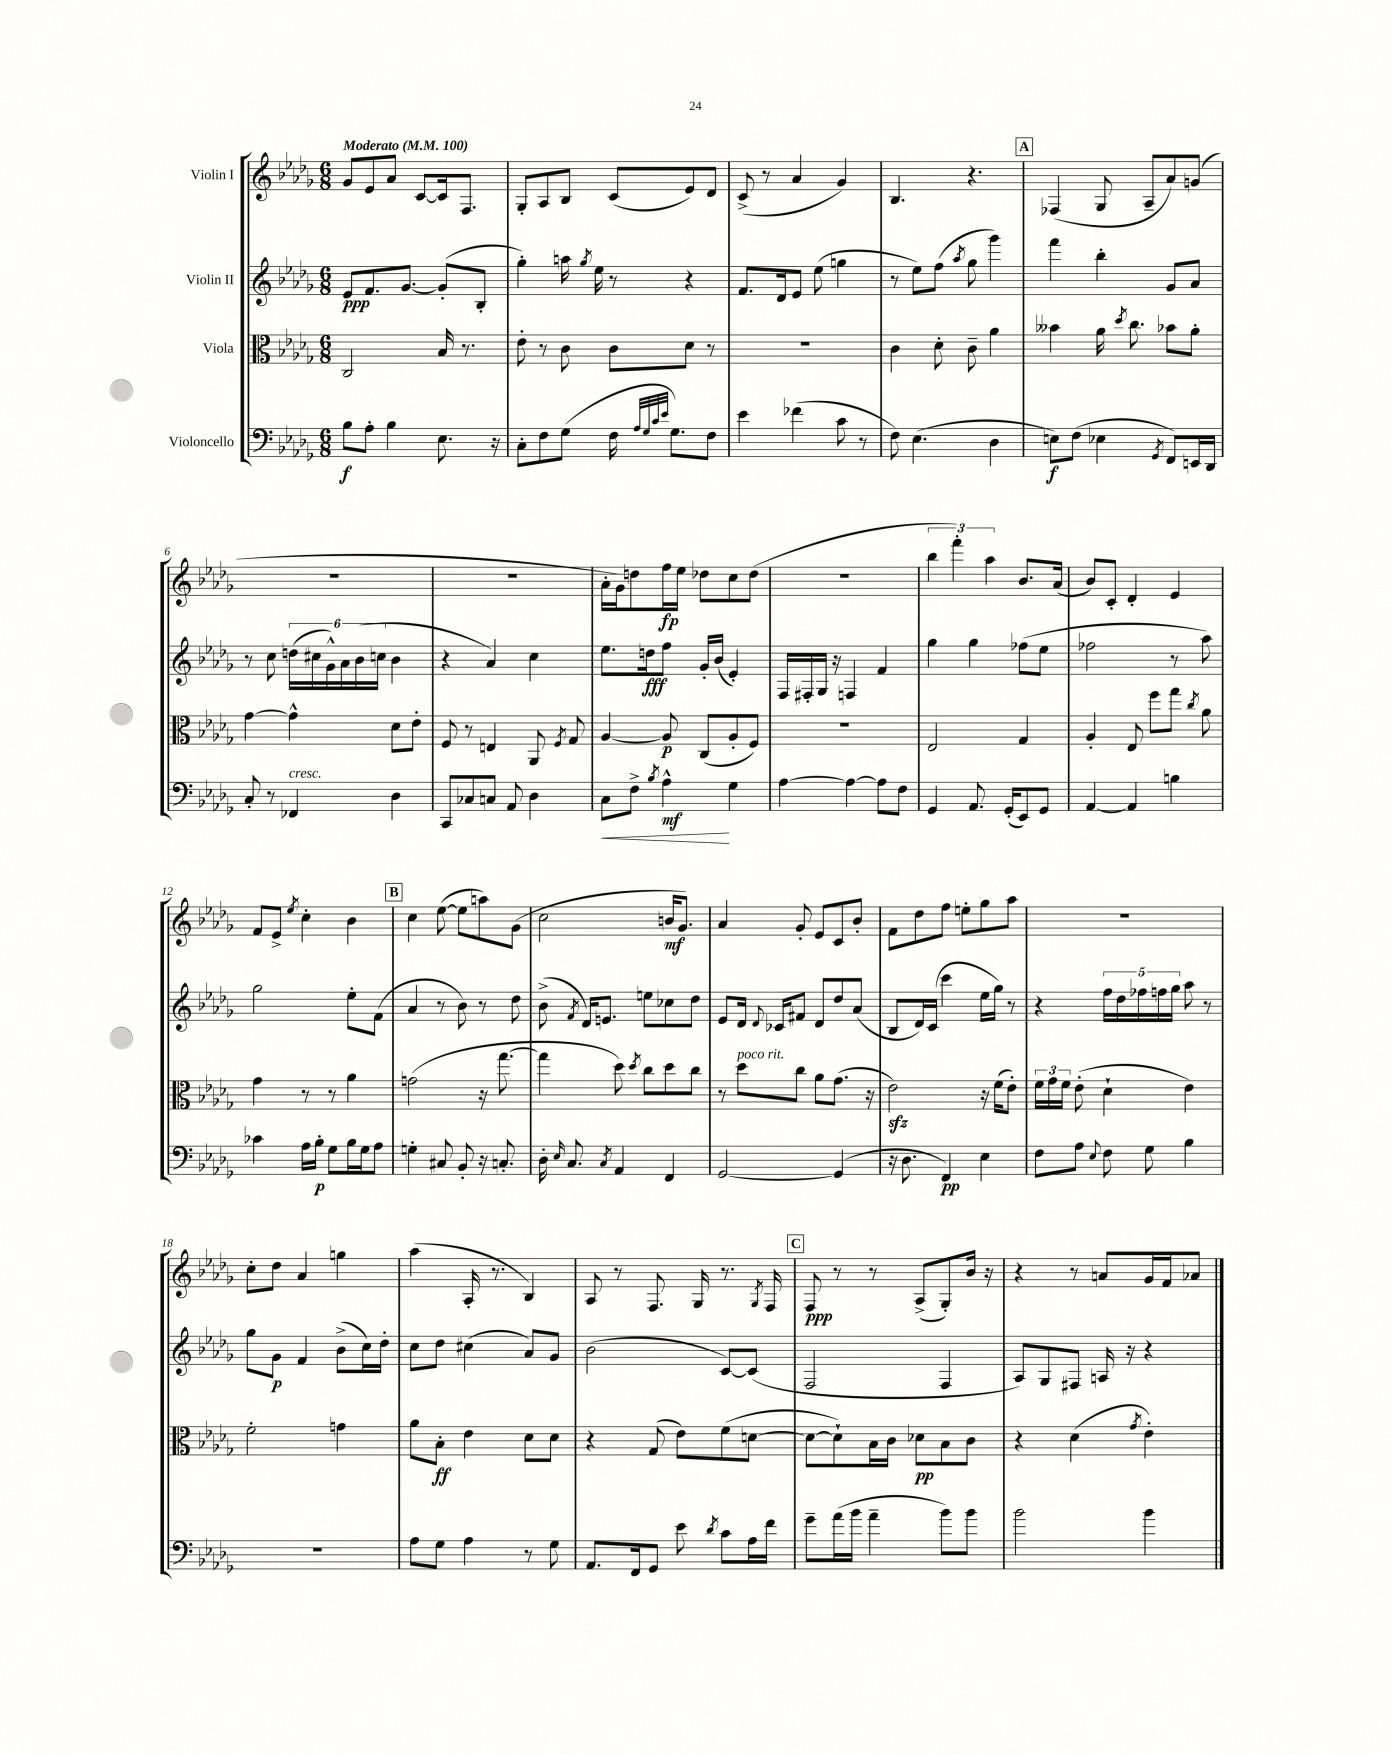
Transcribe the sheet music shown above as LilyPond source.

<<
\new StaffGroup <<
\new Staff = "s0" \with { instrumentName = "Violin I" } {
    \clef treble \key des \major \numericTimeSignature \time 6/8 \tempo "Moderato" 4 = 100
    \autoBeamOff ges'8[ ees'8 aes'8] c'8[~ c'16 f8.] |
    ges8[-. aes8 bes8] c'8[( ees'8) des'8] |
    c'8->( r8 aes'4 ges'4) |
    bes4. r4. |
    \mark \markup { \box "A" } fes4( ges8 aes8[-- aes'8) g'8]( |
    R2. |
    R2. |
    aes'16[-. ges'16) d''8 f''16\fp ees''16] des''8[ c''8 des''8]( |
    R2. |
    \tuplet 3/2 { bes''4 f'''4-.) aes''4 } bes'8.[ aes'16]( |
    bes'8[) c'8]-. des'4-. ees'4 |
    f'8[ ees'8]-> \acciaccatura { ees''8 } c''4-. bes'4 |
    \mark \markup { \box "B" } c''4 ees''8~( ees''8[ a''8) ges'8]( |
    c''2 b'16[\mf ges'8.]) |
    aes'4 ges'8-. ees'8[ c'8 bes'8]-. |
    f'8[ des''8 f''8] e''8[-. ges''8 aes''8] |
    R2. |
    c''8[-. des''8] aes'4 g''4 |
    aes''4( aes16-. r8. bes4) |
    aes8 r8 f8. ges16 r8. \acciaccatura { ges8 } f16 |
    \mark \markup { \box "C" } f8\ppp r8 r8 aes8[->( ges8-.) bes'16] r16 |
    r4 r8 a'8[ ges'16 f'16 aes'8] \bar "|." |
}
\new Staff = "s1" \with { instrumentName = "Violin II" } {
    \clef treble \key des \major \numericTimeSignature \time 6/8
    \autoBeamOff ees'8[\ppp f'8. ges'8.]~ ges'8[-.( bes8]-. |
    ges''4-.) a''16 \acciaccatura { ges''8 } ees''16 r8 r4 |
    f'8.[ des'16 ees'8] ees''8( g''4 |
    r8 ees''8[) f''8]( \acciaccatura { aes''8 } ges''8 ges'''4) |
    \mark \markup { \box "A" } f'''4 bes''4-. ges'8[ aes'8] |
    r8 c''8 \tuplet 6/4 { d''16[( cis''16 ges'16-^) aes'16 bes'16( c''16] } bes'4 |
    r4 aes'4) c''4 |
    ees''8.[ d''16\fff f''8] ges'16[-. bes'16]( ees'4-.) |
    f16[ fis16-. ges16] r16 f4 f'4 |
    ges''4 ges''4 fes''8[( ees''8] |
    fes''2 r8 aes''8) |
    ges''2 ees''8[-. f'8]( |
    \mark \markup { \box "B" } aes'4 r8 bes'8) r8 des''8 |
    bes'8->( \acciaccatura { f'8 } des'16[) e'8.] e''8[ ces''8 des''8] |
    ees'8[ des'16] \appoggiatura { des'8 } ces'16[ fis'8] des'8[ des''8 aes'8]( |
    bes8[ des'16) c'16]( c'''4 ees''16[ ges''16]) r8 |
    r4 \tuplet 5/4 { f''16[ des''16 fes''16 f''16 ges''16] } aes''8 r8 |
    ges''8[ ges'8]\p f'4 bes'8[->( c''16) des''16]-. |
    c''8[ des''8] cis''4( aes'8[) ges'8] |
    bes'2( c'8[~) c'8]( |
    \mark \markup { \box "C" } f2 f4 |
    aes8[) ges8 fis8] a16 r16 r4 \bar "|." |
}
\new Staff = "s2" \with { instrumentName = "Viola" } {
    \clef alto \key des \major \numericTimeSignature \time 6/8
    \autoBeamOff c2 bes16 r8. |
    ees'8-. r8 c'8 c'8[ des'8] r8 |
    R2. |
    c'4 des'8-. c'8-- aes'4 |
    \mark \markup { \box "A" } beses'4 aes'16 \acciaccatura { des''8 } c''8. bes'8[ aes'8]-. |
    ges'4~ ges'4-^ des'8[ ees'8]-. |
    f8 r8 e4 aes,8 \acciaccatura { f8 } ges8 |
    aes4~ aes8\p c8[( aes8-. f8]) |
    R2. |
    ees2 ges4 |
    aes4-. ees8 f''8[ ges''8] \acciaccatura { c''8 } aes'8 |
    ges'4 r8 r8 aes'4 |
    \mark \markup { \box "B" } g'2( r16 ges''8.~ |
    ges''4 des''8) \acciaccatura { des''8 } c''8[ des''8 c''8] |
    r8 des''8[^\markup { \italic "poco rit." } c''8] aes'8[ ges'8.]( r16 |
    ees'2\sfz) r16 f'16[( ees'8]-.) |
    \tuplet 3/2 { f'16[ ges'16 f'16] } ees'8-.( des'4-! ees'4) |
    f'2-. g'4 |
    aes'8[ bes8]-.\ff ees'4 des'8[ des'8] |
    r4 ges8( ees'8[) f'8( d'8]~ |
    \mark \markup { \box "C" } d'8[~ d'8-!) bes16 c'16] des'8[\pp bes8 c'8] |
    r4 des'4( \acciaccatura { ges'8 } ees'4-.) \bar "|." |
}
\new Staff = "s3" \with { instrumentName = "Violoncello" } {
    \clef bass \key des \major \numericTimeSignature \time 6/8
    \autoBeamOff bes8[\f aes8]-. bes4 ees8. r16 |
    c8[-. f8 ges8]( f16 \grace { aes32[ ges32 c'32 ees'32] } ges8.[) f8] |
    ees'4 fes'4( c'8 r8 |
    f8) ees4.( des4 |
    \mark \markup { \box "A" } e8[\f) f8]( ees4 \acciaccatura { ges,8 } f,8[) e,16 des,16] |
    c8-. r8 fes,4^\markup { \italic "cresc." } des4 |
    c,8[ ces8 c8] aes,8 des4 |
    c8[\< f8]-> \acciaccatura { bes8 } aes4-^\mf\! ges4 |
    aes4~ aes4~ aes8[ f8] |
    ges,4 aes,8. ges,16[-.( ees,8) ges,8] |
    aes,4~ aes,4 b4 |
    ces'4 aes16[ bes16]-.\p ges8[ bes16 ges16 aes8] |
    \mark \markup { \box "B" } g4-. cis8 bes,8-. r16 c8.-. |
    des16-. \grace { ees16 } c8. \acciaccatura { c8 } aes,4 f,4 |
    ges,2~ ges,4( |
    r16 des8. f,4\pp) ees4 |
    f8[ aes8] \appoggiatura { ees8 } f8 ges8 bes4 |
    R2. |
    aes8[ ges8] aes4 r8 ges8 |
    aes,8.[ f,16 ges,8] ees'8 \acciaccatura { des'8 } c'8[ aes16 f'16] |
    \mark \markup { \box "C" } ges'8[-- aes'16( bes'16] aes'4-- bes'8[) bes'8] |
    bes'2 bes'4 \bar "|." |
}
>>
>>
